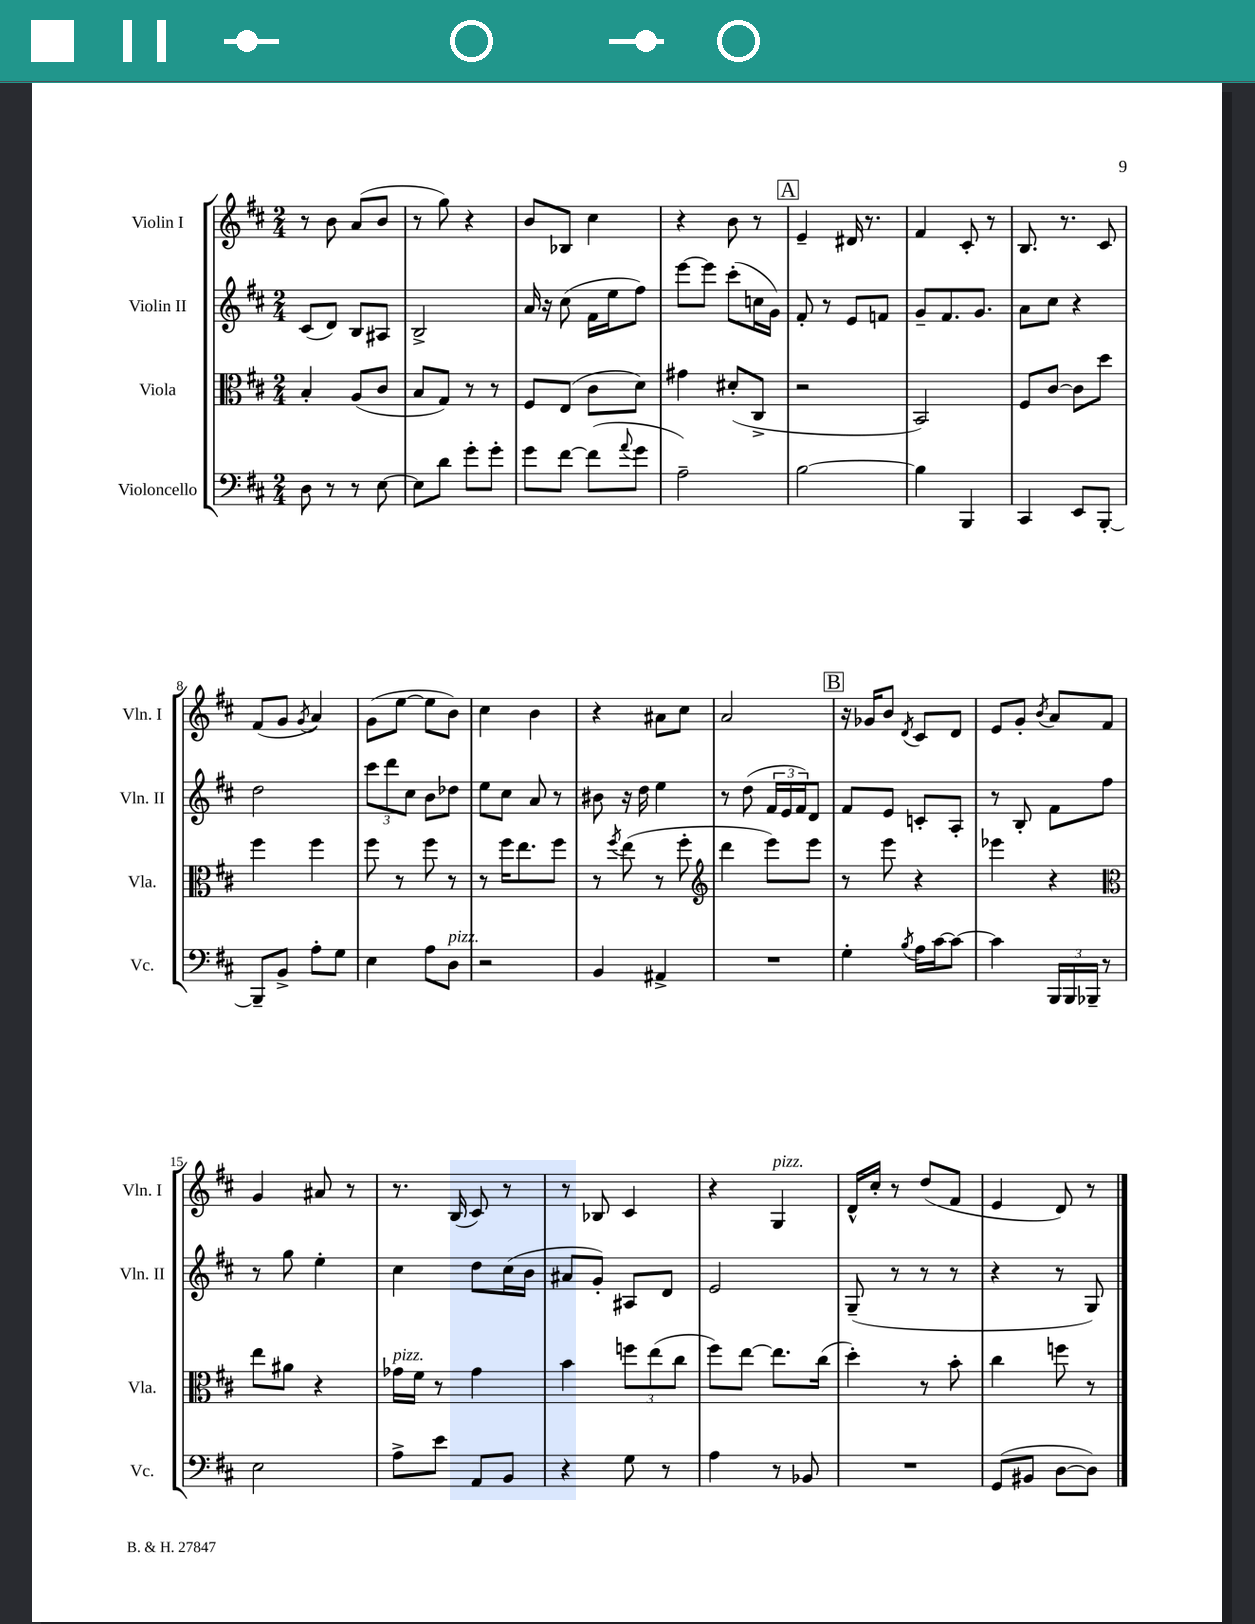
<<
\new StaffGroup <<
\new Staff = "s0" \with { instrumentName = "Violin I" shortInstrumentName = "Vln. I" } {
    \clef treble \key d \major \numericTimeSignature \time 2/4
    r8 b'8 a'8( b'8 |
    r8 g''8) r4 |
    b'8 bes8 cis''4 |
    r4 b'8 r8 |
    \mark \markup { \box "A" } e'4-- dis'16 r8. |
    fis'4 cis'8-. r8 |
    b8. r8. cis'8 |
    fis'8( g'8 \acciaccatura { g'8 } a'4) |
    g'8( e''8~ e''8 b'8) |
    cis''4 b'4 |
    r4 ais'8 cis''8 |
    a'2 |
    \mark \markup { \box "B" } r16 ges'16 b'8 \acciaccatura { d'8 } cis'8 d'8 |
    e'8 g'8-. \acciaccatura { b'8 } a'8 fis'8 |
    g'4 ais'8 r8 |
    r8. b16( cis'8) r8 |
    r8 bes8 cis'4 |
    r4 g4^\markup { \italic "pizz." } |
    d'16-^ cis''16-. r8 d''8( fis'8 |
    e'4 d'8) r8 \bar "|." |
}
\new Staff = "s1" \with { instrumentName = "Violin II" shortInstrumentName = "Vln. II" } {
    \clef treble \key d \major \numericTimeSignature \time 2/4
    cis'8( d'8) b8 ais8 |
    b2-> |
    a'16 r16 cis''8( fis'16 e''16 fis''8) |
    e'''8~ e'''8 cis'''8-.( c''16 g'16) |
    \mark \markup { \box "A" } fis'8-. r8 e'8 f'8 |
    g'8-- fis'8. g'8. |
    a'8 cis''8 r4 |
    d''2 |
    \tuplet 3/2 { cis'''8 d'''8 cis''8 } b'8 des''8 |
    e''8 cis''8 a'8 r8 |
    bis'8 r16 d''16 e''4 |
    r8 d''8( \tuplet 3/2 { fis'16 e'16 fis'16) } d'8 |
    \mark \markup { \box "B" } fis'8 e'8 c'8-. a8-. |
    r8 b8-. fis'8 fis''8 |
    r8 g''8 e''4-. |
    cis''4 d''8 cis''16( b'16 |
    ais'8 g'8-.) ais8 d'8 |
    e'2 |
    g8--( r8 r8 r8 |
    r4 r8 g8) \bar "|." |
}
\new Staff = "s2" \with { instrumentName = "Viola" shortInstrumentName = "Vla." } {
    \clef alto \key d \major \numericTimeSignature \time 2/4
    b4-. a8( cis'8 |
    b8 g8) r8 r8 |
    fis8 e8( cis'8 d'8) |
    gis'4 dis'8-.( cis8-> |
    \mark \markup { \box "A" } r2 |
    b,2) |
    fis8 cis'8~ cis'8 d''8 |
    fis''4 fis''4 |
    fis''8 r8 fis''8 r8 |
    r8 fis''16 e''8. fis''8 |
    r8 \acciaccatura { fis''8 } e''8( r8 fis''8-. |
    \clef treble d'''4 e'''8) e'''8 |
    \mark \markup { \box "B" } r8 e'''8 r4 |
    ees'''4 r4 |
    \clef alto e''8 ais'8 r4 |
    ges'16^\markup { \italic "pizz." } fis'16 r8 ges'4 |
    b'4 \tuplet 3/2 { f''8 e''8( cis''8 } |
    fis''8) e''8~ e''8. cis''16( |
    d''4-.) r8 b'8-. |
    cis''4 f''8 r8 \bar "|." |
}
\new Staff = "s3" \with { instrumentName = "Violoncello" shortInstrumentName = "Vc." } {
    \clef bass \key d \major \numericTimeSignature \time 2/4
    d8 r8 r8 e8~ |
    e8 d'8 g'8-. g'8-. |
    g'8 fis'8~ fis'8( \appoggiatura { a'8 } g'8 |
    a2--) |
    \mark \markup { \box "A" } b2~ |
    b4 b,,4 |
    cis,4 e,8 b,,8~-. |
    b,,8-- b,8-> a8-. g8 |
    e4 a8 d8^\markup { \italic "pizz." } |
    r2 |
    b,4 ais,4-> |
    R2 |
    \mark \markup { \box "B" } g4-. \acciaccatura { b8 } a16 cis'16~ cis'8~ |
    cis'4 \tuplet 3/2 { b,,16 b,,16 bes,,16-- } r8 |
    e2 |
    a8-> e'8 a,8 b,8 |
    r4 g8 r8 |
    a4 r8 bes,8 |
    R2 |
    g,8( bis,8 d8~ d8) \bar "|." |
}
>>
>>
